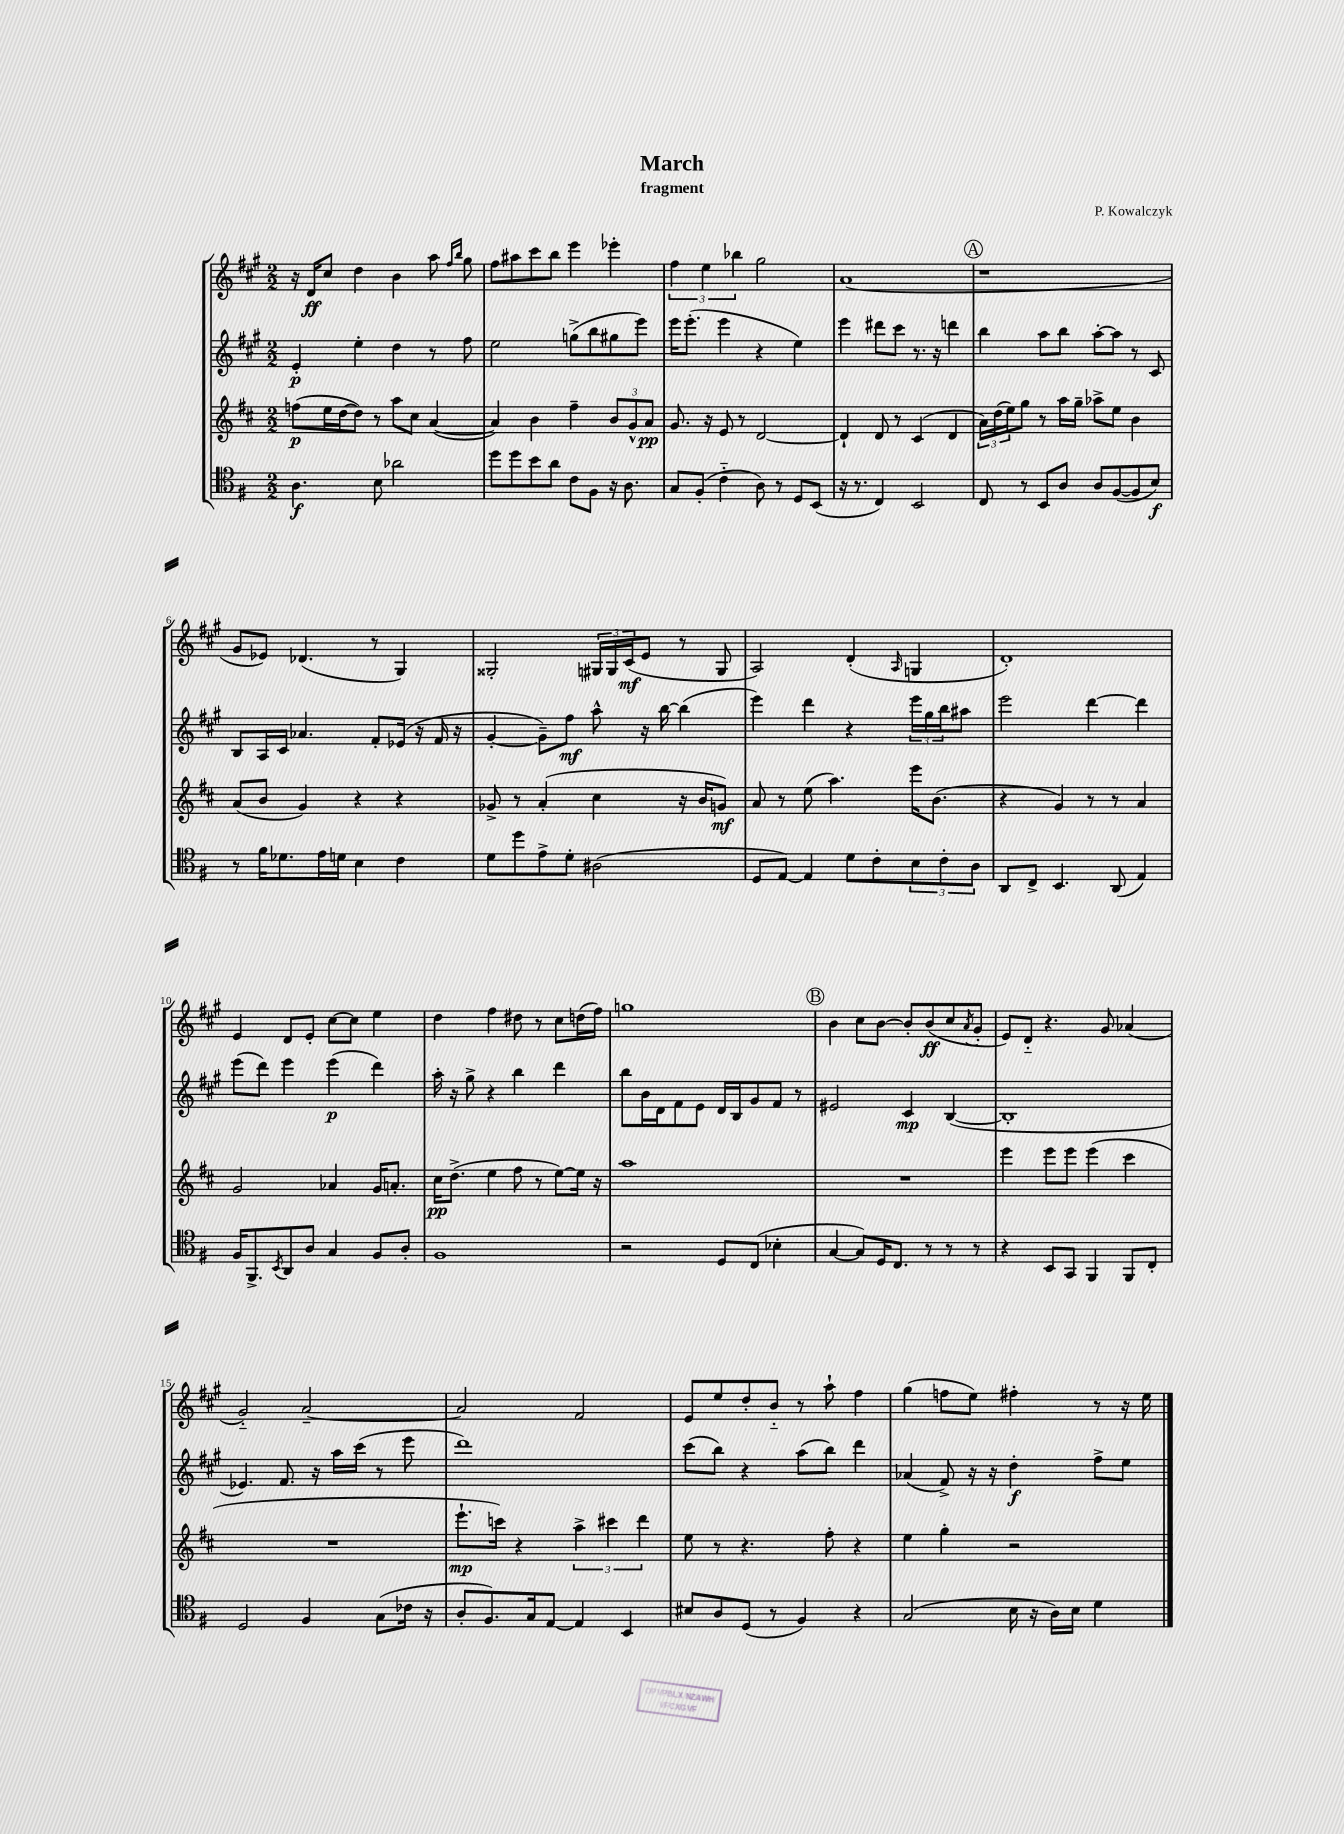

**kern	**kern	**kern	**kern
*staff4	*staff3	*staff2	*staff1
*clefC4	*clefG2	*clefG2	*clefG2
*k[f#]	*k[f#c#]	*k[f#c#g#]	*k[f#c#g#]
*M2/2	*M2/2	*M2/2	*M2/2
4.A	(8ff	4e'	16r
.	.	.	16d
.	16ee	.	8cc#
.	[16dd	.	.
.	8dd])	4ee'	4dd
8B	8r	.	.
2a-	8aa	4dd	4b
.	8cc#	.	.
.	([4a	8r	8aa
.	.	.	16qqff#
.	.	.	16qqbb
.	.	8ff#	8gg#
=	=	=	=
8dd	4a])	2ee	8ff#
8dd	.	.	8aa#
8b	4b	.	8ccc#
8a	.	.	8bb
8c	4ff#~	(8gg^	4eee
8F#	.	8bb	.
16r	12b	8gg#	4eee-'
8.A	.	.	.
.	12g^^	.	.
.	.	8eee)	.
.	12a	.	.
=	=	=	=
8G	8.g	16eee	6ff#
.	.	(8.eee'	.
(8F#'	.	.	.
.	.	.	6ee
.	16r	.	.
4c'~	8e	4eee	.
.	.	.	6bb-
.	8r	.	.
8A)	[2d	4r	2gg#
8r	.	.	.
8D	.	4ee)	.
(8BB	.	.	.
=	=	=	=
16r	4d`]	4eee	(1a
8.r	.	.	.
4C)	8d	8ddd#	.
.	8r	8ccc#	.
2BB	(4c#	8.r	.
.	.	16r	.
.	4d	4ddd	.
=	=	=	=
8C	24a)	4bb	1r
.	(24dd	.	.
.	24ee)	.	.
8r	8gg	.	.
8BB	8r	8aa	.
8A	16aa	8bb	.
.	16gg~	.	.
8A	8aa-^	[8aa'	.
([8F#	8ee	8aa]	.
8F#]	4b	8r	.
8B)	.	8c#	.
=	=	=	=
8r	(8a	8B	8g#
16f#	8b	16A	8e-)
8.d-	.	16c#	.
.	4g)	4.a-	(4.d-
16e	.	.	.
16d	.	.	.
4B	4r	.	.
.	.	8f#'	8r
4c	4r	(16e-	4G#)
.	.	16r	.
.	.	16f#	.
.	.	16r	.
=	=	=	=
8d	8g-^	[4g#'	2G##'
8dd	8r	.	.
8e^	(4a'	8g#~])	.
8d'	.	8ff#	.
(2A#	4cc#	8aa^^	24G#
.	.	.	24G#
.	.	.	(24c#
.	.	16r	8e
.	.	[16bb	.
.	16r	(4bb]	8r
.	16b	.	.
.	8g)	.	8G#
=	=	=	=
8D	8a	4eee)	2A)
[8E)	8r	.	.
4E]	(8ee	4ddd	.
.	4.aa)	.	.
8d	.	4r	(4d'
8c'	.	.	.
.	.	.	16qqA
12B	16eee	24eee	4G
.	.	24gg#	.
.	(8.b	.	.
12c'	.	24bb	.
.	.	8aa#	.
12A	.	.	.
=	=	=	=
8AA	4r	2eee	1d')
8C^	.	.	.
4.BB	4g)	.	.
.	8r	[4ddd	.
(8AA	8r	.	.
4E)	4a	4ddd]	.
=	=	=	=
16F#	2g	(8eee	4e
8.FF#^	.	.	.
.	.	8ddd)	.
8qBB	.	.	.
8AA	.	4eee	8d
8A	.	.	8e'
4G	4a-	(4eee	[8cc#
.	.	.	8cc#]
8F#	16g	4ddd)	4ee
.	8.a'	.	.
8A'	.	.	.
=	=	=	=
1F#	16cc#	16aa'	4dd
.	(8.dd^	16r	.
.	.	8gg#^	.
.	4ee	4r	4ff#
.	8ff#	4bb	8dd#
.	8r	.	8r
.	[8ee)	4ddd	8cc#
.	16ee]	.	(16dd
.	16r	.	16ff#)
=	=	=	=
2r	1aa	8bb	1gg
.	.	16b	.
.	.	16d	.
.	.	8f#	.
.	.	8e	.
8D	.	16d	.
.	.	16B	.
(8C	.	8g#	.
4B-'	.	8f#	.
.	.	8r	.
=	=	=	=
[4G	1r	2e#	4b
8G])	.	.	8cc#
16D	.	.	[8b
8.C	.	.	.
.	.	4c#	8b']
8r	.	.	(8b
8r	.	([4B	8cc#
.	.	.	8qa
8r	.	.	8g#'
=	=	=	=
4r	4eee	1B']	8e)
.	.	.	8d'~
8BB	8eee	.	4.r
8GG	8eee	.	.
4FF#	(4eee	.	.
.	.	.	8g#
8FF#	4ccc#	.	(4a-
8C'	.	.	.
=	=	=	=
2D	1r	4.e-)	2g#'~)
.	.	8.f#	.
4F#	.	.	[2a~
.	.	16r	.
.	.	16aa	.
.	.	(16ccc#	.
(8G	.	8r	.
16c-	.	8eee	.
16r	.	.	.
=	=	=	=
8A'	8.eee`	1ddd)	2a]
8.F#)	.	.	.
.	16ccc)	.	.
.	4r	.	.
16G	.	.	.
[8E	.	.	.
4E]	6aa^	.	2f#
.	6ccc#	.	.
4BB	.	.	.
.	6ddd	.	.
=	=	=	=
8B#	8ee	(8ccc#	8e
8A	8r	8bb)	8ee
(8D	4.r	4r	8dd'
8r	.	.	8b'~
4F#)	.	(8aa	8r
.	8ff#'	8bb)	8aa`
4r	4r	4ddd	4ff#
=	=	=	=
(2G	4ee	(4a-	(4gg#
.	4gg'	8f#^)	8ff
.	.	16r	8ee)
.	.	16r	.
16B	2r	4dd'	4ff#'
16r	.	.	.
16A)	.	.	.
16B	.	.	.
4d	.	8ff#^	8r
.	.	8ee	16r
.	.	.	16ee
==	==	==	==
*-	*-	*-	*-
